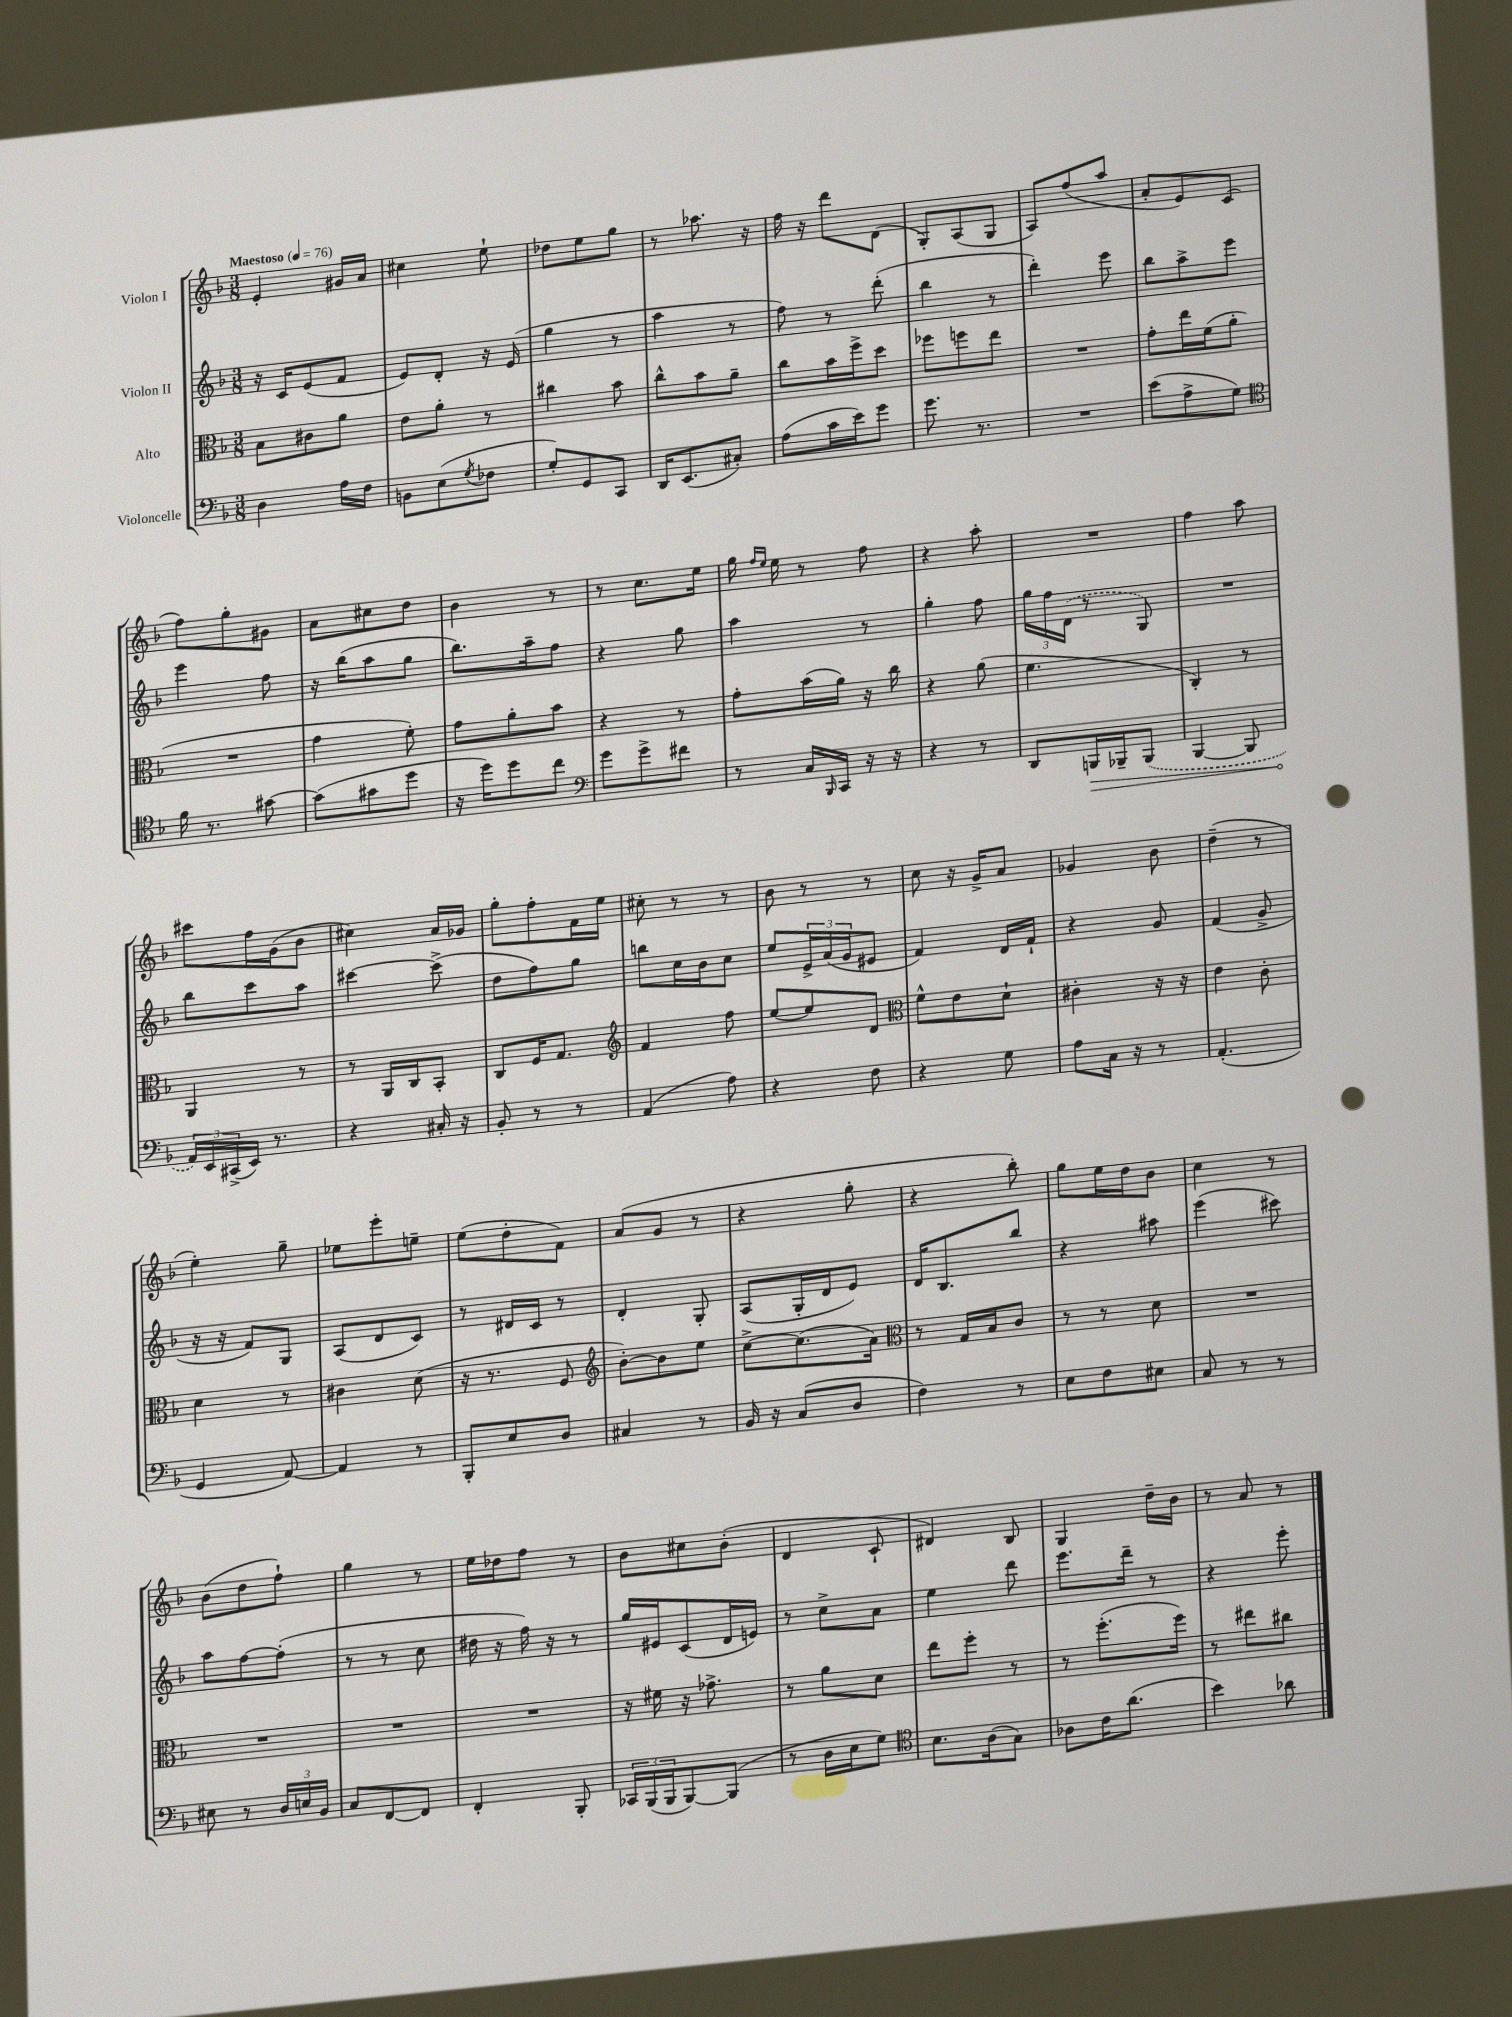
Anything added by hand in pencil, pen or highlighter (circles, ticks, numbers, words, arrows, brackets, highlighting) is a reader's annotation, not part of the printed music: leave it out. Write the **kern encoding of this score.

**kern	**kern	**kern	**kern
*staff4	*staff3	*staff2	*staff1
*clefF4	*clefC3	*clefG2	*clefG2
*k[b-]	*k[b-]	*k[b-]	*k[b-]
*M3/8	*M3/8	*M3/8	*M3/8
*MM76	*MM76	*MM76	*MM76
4D	8B-	16r	4e'
.	.	16c	.
.	8c#	(8e	.
16A	8a	8f	16g#
16F	.	.	16a
=	=	=	=
8BB	8e	8e)	4cc#
(8E	8a'	8d'	.
8qG	.	.	.
8F-	8r	16r	8ee`
.	.	(16e	.
=	=	=	=
8G')	4cc#	4gg	8dd-
8GG	.	.	8ee
8CC	8b-	8r	8gg
=	=	=	=
16DD	8cc^^	4aa	8r
(8.EE	.	.	.
.	8b-	.	8.aa-
8C#')	8a~	8r	.
.	.	.	16r
=	=	=	=
(8A	8cc	8ff)	16ff
.	.	.	16r
16c	16b-	8r	8ddd
16e)	16ff^	.	.
8g	8dd	(8ddd'	(8d
=	=	=	=
8.g	8ff-	4bb-	8G')
.	8ff	.	(8A
8.r	.	.	.
.	8ee	8r	8G
=	=	=	=
4.r	4.r	4ddd')	8A)
.	.	.	(8ff
.	.	8eee	8aa
=	=	=	=
(8e	8g'	8bb-	8a'
8A^	16ee	8aa^	8e)
.	(16f	.	.
8G)	8a'	8eee	(8c
=	=	=	=
*clefC4	*	*	*
16f	4.r	4eee	8ff)
8.r	.	.	.
.	.	.	8gg'
[8g#	.	8ff	8g#
=	=	=	=
(8g#]	4g	16r	8a
.	.	(16bb-	.
8g#	.	8aa	8cc#
8dd	8f')	8gg	8dd
=	=	=	=
16r	8g	8.bb-)	4b-
16dd)	.	.	.
8dd	8a'	.	.
.	.	16aa~	.
8cc	8b-	8ff	8r
=	=	=	=
*clefF4	*	*	*
8g	4r	4r	8r
8g^	.	.	8.cc
8f#	8r	8gg	.
.	.	.	16ee
=	=	=	=
8r	8g'	4aa	16gg
.	.	.	16qqff
.	.	.	16qqee
.	.	.	16ee
16C	(16b-	.	8r
16qqBBB-	.	.	.
16CC	16a)	.	.
16r	16r	8r	8ff
16r	16cc	.	.
=	=	=	=
4r	4r	4gg'	4r
8r	(8a	8ff	8aa'
=	=	=	=
8DD	4.f	24gg	4.r
.	.	24ff	.
.	.	(24d	.
16BBB	.	8r	.
16BBB-~	.	.	.
(8BBB-	.	8G)	.
=	=	=	=
[4BBB-	4C')	4.r	4ff
8BBB-]	8r	.	8aa
=	=	=	=
24AA)	4AA	8bb-	8ccc#
24EE	.	.	.
(24CC#^	.	.	.
16EE)	.	8ccc	16ff
8.r	.	.	(16g
.	8r	8aa	8b-
=	=	=	=
4r	8r	[4ccc#	4cc#)
.	16AA	.	.
.	16C	.	.
16C#'	8BB-'	(8ccc#^]	16a
16r	.	.	16g-
=	=	=	=
8BB-'	8C	8dd	8gg'
8r	16F	8ff)	8ff'
.	8.G	.	.
8r	.	8gg	16f
.	.	.	16ee
=	=	=	=
*	*clefG2	*	*
(4AA	4f	8bb	8cc#'
.	.	16cc	8r
.	.	16b-	.
8A)	8ff	8cc	8r
=	=	=	=
4r	[8ee	8ee	8b-
.	8ee]	24e^	8r
.	.	(24a	.
.	.	24g	.
8F	8d	8e#	8r
=	=	=	=
*	*clefC3	*	*
4r	8f^^	4f)	8cc
.	8e	.	16r
.	.	.	16g^
8G	8d`	16d	8a
.	.	16f`	.
=	=	=	=
8A	4c#'	4r	4g-
16C	.	.	.
16r	.	.	.
8r	16r	8g	8b-
.	16r	.	.
=	=	=	=
(4.AA'	4e	(4f	(4dd~
.	8c'	8g^	8r
=	=	=	=
4GG	4d	16r	4ee')
.	.	16r	.
.	.	8f)	.
[8AA)	8r	8G	8gg~
=	=	=	=
4AA]	4c#	(8A	8ee-
.	.	8d	8eee'
8r	(8d	8c)	8ee~
=	=	=	=
8BBB-'	16r	8r	(8ee
.	8.r	.	.
8E	.	16d#	8dd'
.	.	16c	.
8D	8F	8r	8f)
=	=	=	=
*	*clefG2	*	*
4C#	[8b-')	4d'	(8a
.	8b-]	.	8g
8r	8ee	8G'	8r
=	=	=	=
16BB-	[8cc^	(8A	4r
16r	.	.	.
(8C	(8.cc]	16G'	.
.	.	16d	.
8D	.	8e)	8gg'
.	16a)	.	.
=	=	=	=
*	*clefC3	*	*
4F)	8r	16d	4r
.	.	8.B-	.
.	16G	.	.
.	16B-	.	.
8r	8c	8bb-	8bb-')
=	=	=	=
8E	8r	4r	8gg
8F	8r	.	16ee
.	.	.	16dd
8E#	8d	8aa#	8b-
=	=	=	=
8C	4.r	(4eee	4cc
8r	.	.	.
8r	.	8ccc#)	8r
=	=	=	=
8E#	4.r	8aa	(8b-
8r	.	[8ff	8dd
24D	.	(8ff']	8ff`)
24E	.	.	.
24BB-	.	.	.
=	=	=	=
8C	4.r	8r	4gg
[8FF	.	8r	.
8FF]	.	8cc	8r
=	=	=	=
4FF'	4.r	16dd#	16ee
.	.	16r	16dd-
.	.	16ff)	8ff
.	.	16r	.
8BBB-'	.	8r	8r
=	=	=	=
24CC-	16r	16gg	8b-
(24BBB-	.	.	.
.	16f#	16e#	.
24BBB-	.	.	.
[8BBB-)	16r	(8c	8cc#
.	8.g-^	.	.
(8BBB-]	.	16d	(8b-'
.	.	16e)	.
=	=	=	=
8r	8r	8r	4d
16D	8a	8cc^	.
16E	.	.	.
8G)	8d	8a	8c`
=	=	=	=
*clefC4	*	*	*
8.B-	8ee	4ee	4d#)
.	8ff'	.	.
(16A	.	.	.
8G)	8r	8ddd	8B-
=	=	=	=
8A-	8r	8.eee	4G
16c	(8.ff'	.	.
(8.a	.	16ddd~	.
.	.	8r	16dd~
.	16ff)	.	16b-
=	=	=	=
4b-)	8r	4r	8r
.	8ee#	.	8a
8a-	8cc#	8eee'	8r
==	==	==	==
*-	*-	*-	*-
